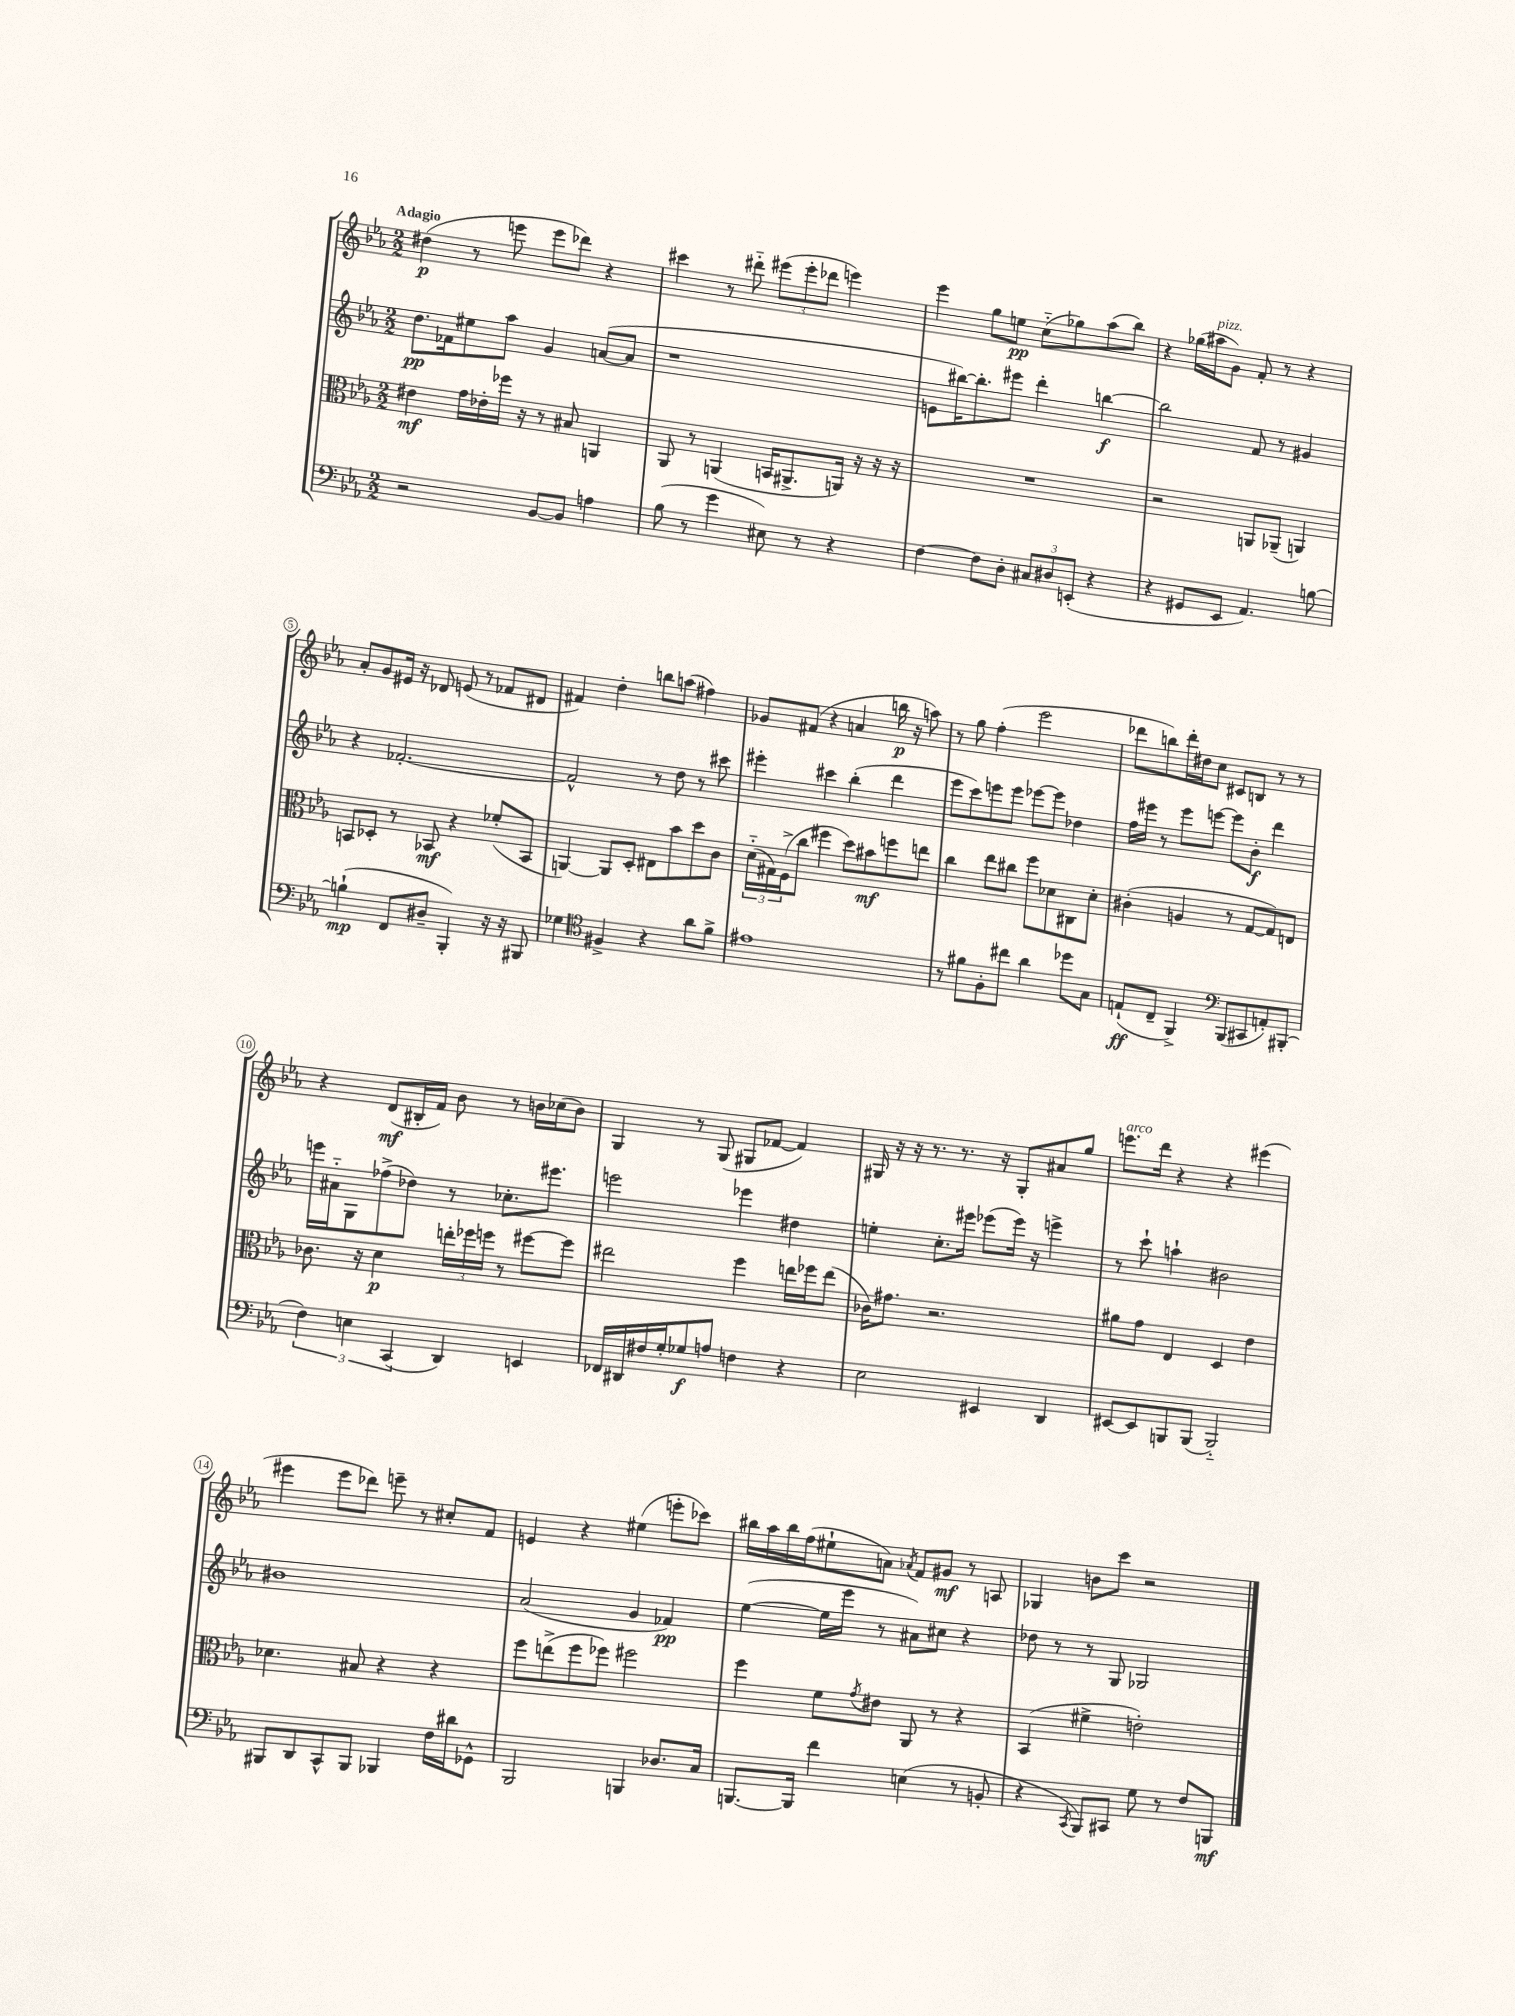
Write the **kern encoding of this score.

**kern	**dynam	**kern	**dynam	**kern	**dynam	**kern	**dynam
*part4	*part4	*part3	*part3	*part2	*part2	*part1	*part1
*staff4	*staff4	*staff3	*staff3	*staff2	*staff2	*staff1	*staff1
*clefF4	*	*clefC3	*	*clefG2	*	*clefG2	*
*k[b-e-a-]	*	*k[b-e-a-]	*	*k[b-e-a-]	*	*k[b-e-a-]	*
*M2/2	*	*M2/2	*	*M2/2	*	*M2/2	*
=1	=1	=1	=1	=1	=1	=1	=1
!	!	!	!	!	!	!LO:TX:a:B:t=Adagio	!
2r	.	4e#X\	mf	8.dd\L	pp	(4dd#X\	p
.	.	.	.	16f-X\k	.	.	.
.	.	16g\LL	.	8ee#X\	.	8r	.
.	.	16e-X'\	.	.	.	.	.
.	.	16ff-X\JJ	.	8aa-\J	.	8eeen\	.
.	.	16r	.	.	.	.	.
[8BB-/L	.	8r	.	4g/	.	8eee\L	.
8BB-/J]	.	8B#X/	.	.	.	8ddd-X\J)	.
4An\	.	4AAn/	.	([8an/L	.	4r	.
.	.	.	.	8a/J]	.	.	.
=2	=2	=2	=2	=2	=2	=2	=2
(8B-\	.	8AA-/	.	1r	.	4ccc#X\	.
8r	.	8r	.	.	.	.	.
4g\	.	(4AAn/	.	.	.	8r	.
.	.	.	.	.	.	8ddd#X\	.
8E#X\)	.	16BBn/KL	.	.	.	(12eee#X\L	.
.	.	8.AA#X^/	.	.	.	.	.
.	.	.	.	.	.	12eee#'\	.
8r	.	.	.	.	.	.	.
.	.	.	.	.	.	12ddd-X\J	.
4r	.	16AAn/Jk)	.	.	.	4eeen\)	.
.	.	16r	.	.	.	.	.
.	.	16r	.	.	.	.	.
.	.	16r	.	.	.	.	.
=3	=3	=3	=3	=3	=3	=3	=3
[4F\	.	1r	.	8en\L	.	4eee-\	.
.	.	.	.	[16bb#X\K)	.	.	.
.	.	.	.	8.bb#'\]	.	.	.
8F\L]	.	.	.	.	.	8gg\L	.
8D'\J	.	.	.	8eee#X\J	.	8een\J	pp
12C#X/L	.	.	.	4ddd'\	.	(8cc\L	.
12D#X/	.	.	.	.	.	.	.
.	.	.	.	.	.	8gg-X\)	.
(12EEn'/J	.	.	.	.	.	.	.
4r	.	.	.	[4bbn\	f	(8aa-\	.
.	.	.	.	.	.	8bb-\J)	.
=4	=4	=4	=4	=4	=4	=4	=4
4r	.	2r	.	2bb\]	.	4r	.
8GG#X/L	.	.	.	.	.	(16gg-X\LL	.
!	!	!	!	!	!	!LO:TX:a:i:t=pizz.	!
.	.	.	.	.	.	16aa#X\J	.
8EE-/J	.	.	.	.	.	8g\J)	.
4.AA-/)	.	8AAn/L	.	8f/	.	8f'/	.
.	.	(8AA-X~/J	.	8r	.	8r	.
.	.	4AAn/)	.	4g#X/	.	4r	.
[8Bn\	.	.	.	.	.	.	.
!!LO:LB:g=z
=5	=5	=5	=5	=5	=5	=5	=5
(4Bn`\]	mp	8BBn/L	.	4r	.	8a-'/L	.
.	.	8D-X'/J	.	.	.	8g/	.
8FF/L	.	8r	.	[2.f-X'/	.	16e#X/Jk	.
.	.	.	.	.	.	16r	.
8D#X~/J	.	8BB-X/	mf	.	.	8d-X/	.
4BBB-'/)	.	4r	.	.	.	(8en/	.
.	.	.	.	.	.	8r	.
16r	.	(8f-X'/L	.	.	.	8f-X/L	.
16r	.	.	.	.	.	.	.
8BBB#X/	.	8BB-/J	.	.	.	8d#X/J	.
=6	=6	=6	=6	=6	=6	=6	=6
4G-X\	.	[4AAn/)	.	2f-^^/]	.	4f#X/)	.
*clefC4	*	*	*	*	*	*	*
4F#X^/	.	8AA/L]	.	.	.	4dd'\	.
.	.	8D'/J	.	.	.	.	.
4r	.	8E#X\L	.	8r	.	8bbn\L	.
.	.	8b-\	.	8dd\	.	(8aan\J	.
8a-\L	.	8dd\	.	8r	.	4ff#X\)	.
8f^\J	.	8c\J	.	8ccc#X\	.	.	.
=7	=7	=7	=7	=7	=7	=7	=7
1e#X	.	(24d\LL	.	4eee#X'\	.	8g-X/L	.
.	.	24G#X\)	.	.	.	.	.
.	.	(24F^\J	.	.	.	.	.
.	.	8cc\J	.	.	.	(8f#X/J	.
.	.	4ff#X\	.	4ccc#X\	.	4r	.
.	.	8dd\L)	.	(4bb-'\	.	4an/	.
.	.	8b#X\	mf	.	.	.	.
.	.	8ffn\	.	4ddd\	.	16bbn\	p
.	.	.	.	.	.	16r	.
.	.	8een\J	.	.	.	8aan\)	.
=8	=8	=8	=8	=8	=8	=8	=8
8r	.	4cc\	.	8eee-\L	.	8r	.
8f#X\L	.	.	.	8ccc\)	.	8gg\	.
8F'\	.	8ee-\L	.	8eeen\	.	(4ff'\	.
8cc#X\J	.	8cc#X\J	.	8eee\J	.	.	.
4a-\	.	8ff\L	.	[8eee-X\L	.	2eee-\	.
.	.	8d-X\	.	8eee-\J]	.	.	.
8dd-X\L	.	8C#X\	.	4dd-X\	.	.	.
8G\J	.	8d-'\J	.	.	.	.	.
=9	=9	=9	=9	=9	=9	=9	=9
(8En`/L	ff	(4c#X'\	.	16ff\LL	.	8ddd-X\L	.
.	.	.	.	16eee#X\JJ	.	.	.
8C~/J	.	.	.	8r	.	8bbn\)	.
4FF^/)	.	4An/	.	8eee#\L	.	16ddd-'\L	.
.	.	.	.	.	.	16dd#X\J	.
.	.	.	.	[8eeen\J	.	8cc\J	.
*clefF4	*	*	*	*	*	*	*
(8BBB-/L	.	8r	.	8eee\L]	.	8c#X/L	.
8CC#X/	.	[8G/L	.	8b-'\J	f	8Bn/J	.
8AAn'/)	.	8G/])	.	4ddd\	.	8r	.
(8BBB#X'/J	.	8En/J	.	.	.	8r	.
!!LO:LB:g=z
=10	=10	=10	=10	=10	=10	=10	=10
6F\)	.	8.c-X\	.	16eeen\LL	.	4r	.
.	.	.	.	16a#X\J	.	.	.
.	.	.	.	8G\	.	.	.
6En\	.	.	.	.	.	.	.
.	.	16r	.	.	.	.	.
.	.	4d\	p	(8ff-X^\	.	(8d/L	mf
(6CC/	.	.	.	.	.	.	.
.	.	.	.	8dd-X\J)	.	16B#X'/L	.
.	.	.	.	.	.	16f/JJ)	.
4DD/)	.	24een'\LL	.	8r	.	8b-\	.
.	.	24ff-X\	.	.	.	.	.
.	.	24ffn\JJ	.	.	.	.	.
.	.	8r	.	8.cc-X'\L	.	8r	.
4EEn/	.	[8ff#X\L	.	.	.	16bn\LL	.
.	.	.	.	8.eee#X\J	.	(16cc-X\J	.
.	.	8ff#\J]	.	.	.	8b\J)	.
=11	=11	=11	=11	=11	=11	=11	=11
16FF-X/LL	.	2ee#X\	.	2eeen\	.	4G/	.
16DD#X/	.	.	.	.	.	.	.
16F#X/	.	.	.	.	.	.	.
16G'/J	.	.	.	.	.	.	.
8G-X/	f	.	.	.	.	8r	.
8An/J	.	.	.	.	.	(8G/	.
4Fn\	.	4ff\	.	4eee-X\	.	8G#X/L	.
.	.	.	.	.	.	[8f-X/J	.
4r	.	16een\LL	.	4dd#X\	.	4f-/])	.
.	.	16ff-X\J	.	.	.	.	.
.	.	(8ee\J	.	.	.	.	.
=12	=12	=12	=12	=12	=12	=12	=12
2E-\	.	16c-X\KL)	.	4een'\	.	16G#X/	.
.	.	8.g#X\J	.	.	.	16r	.
.	.	.	.	.	.	16r	.
.	.	.	.	.	.	8.r	.
.	.	2.r	.	8.cc'\L	.	.	.
.	.	.	.	.	.	8.r	.
.	.	.	.	16eee#X\Jk	.	.	.
4EE#X/	.	.	.	(8eee-X\L	.	.	.
.	.	.	.	.	.	16r	.
.	.	.	.	16eee-\Jk)	.	8G#'/L	.
.	.	.	.	16r	.	.	.
4DD/	.	.	.	4eeen^\	.	8a#X/	.
.	.	.	.	.	.	8gg/J	.
=13	=13	=13	=13	=13	=13	=13	=13
!	!	!	!	!	!	!LO:TX:a:i:t=arco	!
[8EE#X/L	.	8a#X\L	.	8r	.	8.eeen\L	.
8EE#/]	.	8g\J	.	8ccc`\	.	.	.
.	.	.	.	.	.	16ddd\Jk	.
8BBBn/	.	4E-/	.	4aan`\	.	4r	.
(8BBB/J	.	.	.	.	.	.	.
2BBB/)	.	4D/	.	2b#X\	.	4r	.
.	.	4e-\	.	.	.	(4eee#X\	.
!!LO:LB:g=z
=14	=14	=14	=14	=14	=14	=14	=14
8BBB#X/L	.	4.d-X\	.	1b#X	.	4eee#X\	.
8DD/	.	.	.	.	.	.	.
8CC^^/	.	.	.	.	.	8eee#\L	.
8BBB#/J	.	8B#X/	.	.	.	8ddd-X\J)	.
4BBB-X/	.	4r	.	.	.	8eeen~\	.
.	.	.	.	.	.	8r	.
16F\LL	.	4r	.	.	.	8cc#X'/L	.
16d#X\J	.	.	.	.	.	.	.
8GG-X^^\J	.	.	.	.	.	8f/J	.
=15	=15	=15	=15	=15	=15	=15	=15
2BBB-/	.	8ff\L	.	(2a-/	.	4en/	.
.	.	(8een^\	.	.	.	.	.
.	.	8ff\	.	.	.	4r	.
.	.	8ff-X\J)	.	.	.	.	.
4BBBn/	.	2ff#X\	.	4g/	.	(4ee#X\	.
8.D-X/L	.	.	.	4f-X/)	pp	8eeen'\L	.
.	.	.	.	.	.	8ccc-X\J)	.
16C/Jk	.	.	.	.	.	.	.
=16	=16	=16	=16	=16	=16	=16	=16
[8.BBBn/L	.	4ff\	.	([4ee-\	.	16bb#X\LL	.
.	.	.	.	.	.	16aa-\	.
.	.	.	.	.	.	16bb#\	.
16BBB/Jk]	.	.	.	.	.	(16ff\J	.
4f\	.	8f\L	.	16ee-\LL]	.	8ee#X`\	.
.	.	.	.	16eee-\JJ	.	.	.
.	.	8qg/	.	.	.	.	.
.	.	8e#X\J	.	8r	.	8an\J)	.
.	.	.	.	.	.	8qa-X/	.
(4En\	.	8AA-/	.	8a#X\L)	.	8f/L	.
.	.	8r	.	8cc#X\J	.	8g#X/J	mf
8r	.	4r	.	4r	.	8r	.
8BBn'/	.	.	.	.	.	8An/	.
=17	=17	=17	=17	=17	=17	=17	=17
4r	.	(4BB-/	.	8dd-X\	.	4G-X/	.
.	.	.	.	8r	.	.	.
8qCC/	.	.	.	.	.	.	.
8BBB-/L)	.	4f#X^\	.	8r	.	8bn\L	.
8CC#X/J	.	.	.	8G/	.	8ccc\J	.
8G\	.	2en'\)	.	2G-X/	.	2r	.
8r	.	.	.	.	.	.	.
8F/L	.	.	.	.	.	.	.
8BBBn/J	mf	.	.	.	.	.	.
==	==	==	==	==	==	==	==
*-	*-	*-	*-	*-	*-	*-	*-
